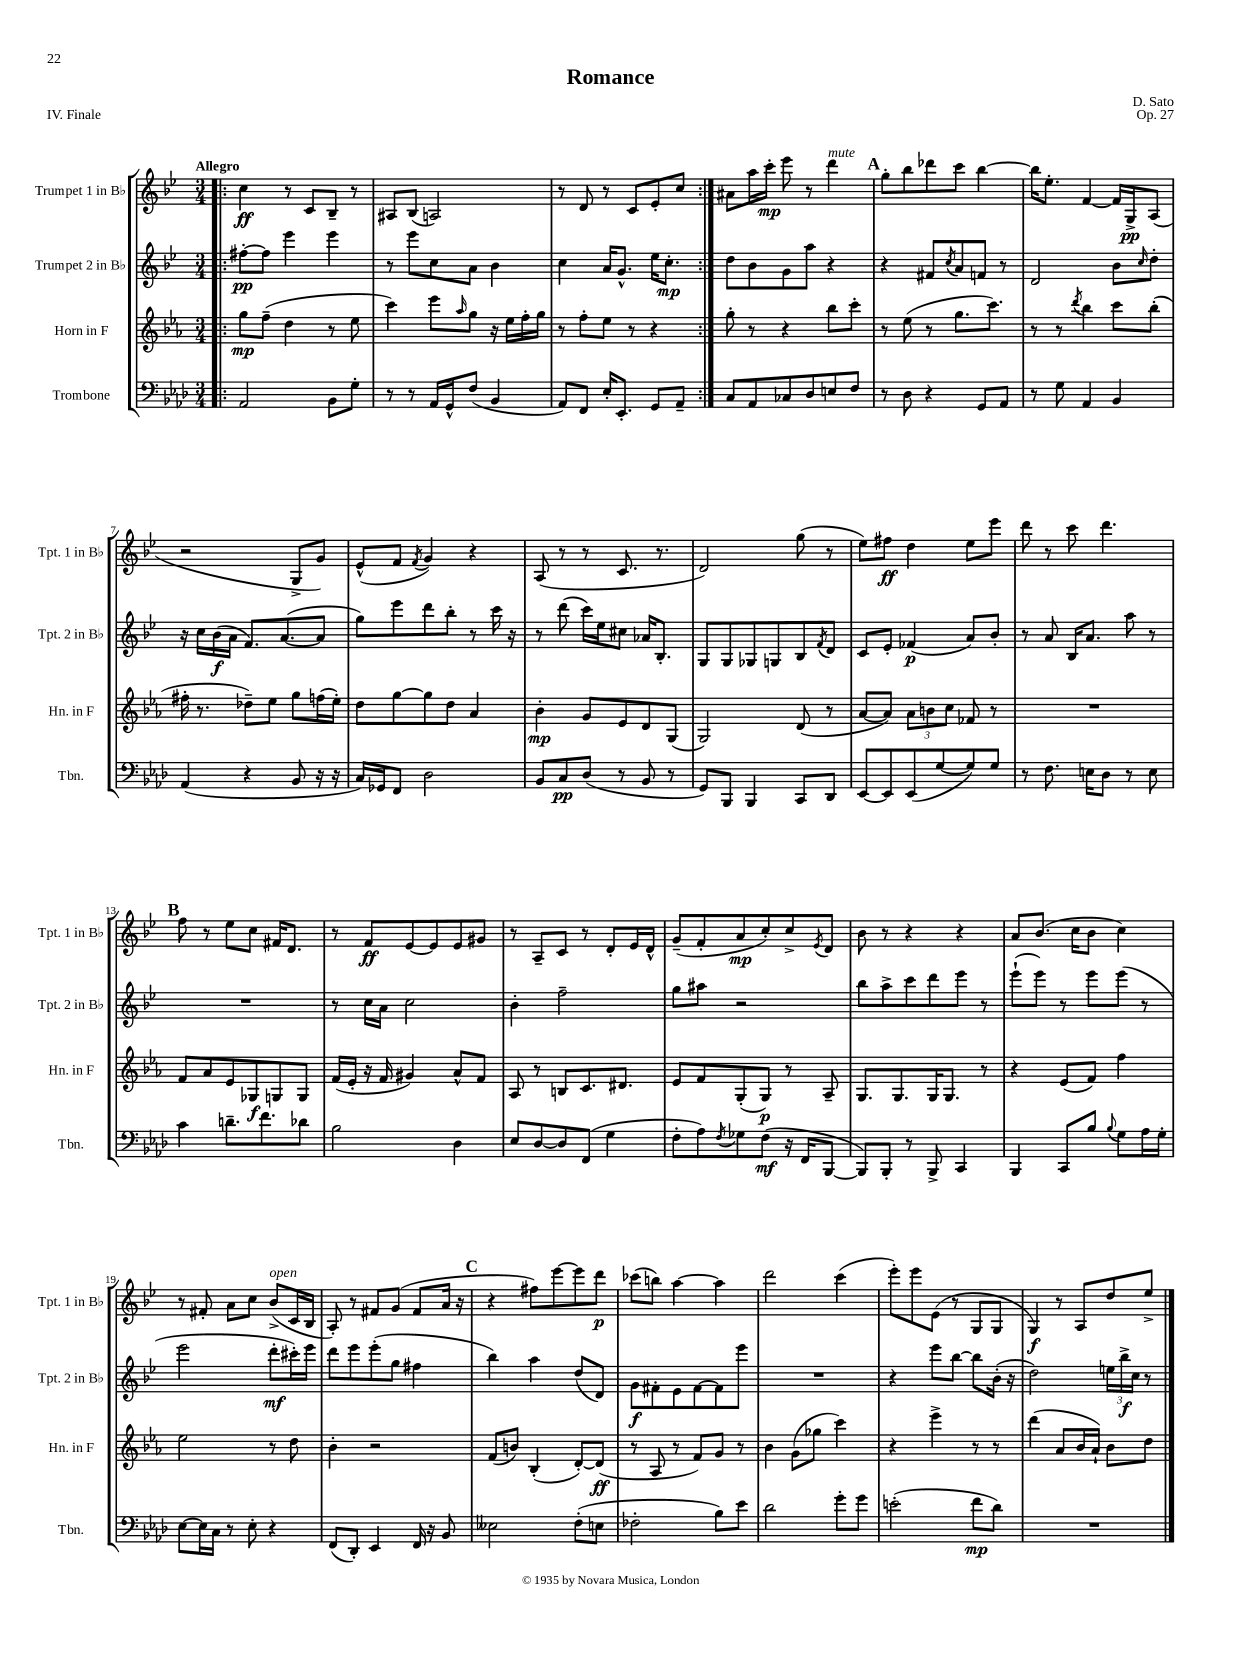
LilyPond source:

\header { title = "Romance" composer = "D. Sato" opus = "Op. 27" piece = "IV. Finale" }
<<
\new StaffGroup <<
\new Staff = "s0" \with { instrumentName = "Trumpet 1 in Bb" shortInstrumentName = "Tpt. 1 in Bb" } {
    \clef treble \key bes \major \numericTimeSignature \time 3/4 \tempo "Allegro"
    \repeat volta 2 { \bar ".|:" c''4\ff r8 c'8 bes8-- r8 |
    ais8 bes8( a2) |
    r8 d'8 r8 c'8 ees'8-. c''8 | }
    ais'8 a''16 c'''16-.\mp ees'''8 r8 d'''4^\markup { \italic "mute" } |
    \mark \markup { \bold "A" } g''8-. bes''8 des'''8 c'''8 bes''4~ |
    bes''16 ees''8.-. f'4~ f'16 g16->\pp a8( |
    r2 g8-> g'8) |
    ees'8-^( f'8 \acciaccatura { f'8 } g'4) r4 |
    a8( r8 r8 c'8. r8. |
    d'2) g''8( r8 |
    ees''8) fis''8\ff d''4 ees''8 ees'''8 |
    d'''8 r8 c'''8 d'''4. |
    \mark \markup { \bold "B" } f''8 r8 ees''8 c''8 fis'16 d'8. |
    r8 f'8\ff ees'8~ ees'8 ees'8 gis'8 |
    r8 a8-- c'8 r8 d'8-. ees'16 d'16-^ |
    g'8--( f'8-. a'8\mp c''8-.) c''8-> \acciaccatura { ees'8 } d'8 |
    bes'8 r8 r4 r4 |
    a'8 bes'8.( c''16 bes'8 c''4) |
    r8 fis'8-. a'8 c''8 bes'8->^\markup { \italic "open" }( c'16 bes16 |
    a8-.) r8 fis'8 g'8( fis'8 a'16 r16 |
    \mark \markup { \bold "C" } r4 fis''8) ees'''8~ ees'''8 d'''8\p |
    ces'''8( b''8) a''4~ a''4 |
    d'''2 c'''4( |
    ees'''8-.) ees'''8 ees'8( r8 g8 g8 |
    g4\f) r8 a8 d''8 ees''8-> \bar "|." |
}
\new Staff = "s1" \with { instrumentName = "Trumpet 2 in Bb" shortInstrumentName = "Tpt. 2 in Bb" } {
    \clef treble \key bes \major \numericTimeSignature \time 3/4
    \repeat volta 2 { \bar ".|:" fis''8~-.\pp fis''8 ees'''4 ees'''4 |
    r8 ees'''8 c''8 a'8 bes'4 |
    c''4 a'16 g'8.-^ ees''16 c''8.-.\mp | }
    d''8 bes'8 g'8 a''8 r4 |
    \mark \markup { \bold "A" } r4 fis'8 \acciaccatura { c''8 } a'8 f'8 r8 |
    d'2 bes'8 \grace { c''16 } d''8-. |
    r16 c''16 bes'16\f( a'16 f'8.) a'8.~( a'8 |
    g''8) ees'''8 d'''8 bes''8-. r8 c'''16 r16 |
    r8 d'''8( c'''16) ees''16 cis''8 aes'16 bes8.-. |
    g8 g8 ges8 g8 bes8 \acciaccatura { f'8 } d'8 |
    c'8 ees'8-. fes'4\p( a'8) bes'8-. |
    r8 a'8 bes16 a'8. a''8 r8 |
    \mark \markup { \bold "B" } R2. |
    r8 c''16 a'16 c''2 |
    bes'4-. f''2-- |
    g''8 ais''8 r2 |
    bes''8 a''8-> c'''8 d'''8 ees'''8 r8 |
    ees'''8-!( ees'''8) r8 ees'''8 ees'''8( r8 |
    ees'''2 d'''8-.\mf cis'''16-.) ees'''16 |
    d'''8 ees'''8 ees'''8-.( g''8 fis''4 |
    \mark \markup { \bold "C" } bes''4) a''4 d''8( d'8) |
    g'8\f fis'8-. ees'8 fis'8~ fis'8 ees'''8 |
    R2. |
    r4 ees'''8 bes''8~ bes''8 bes'16-.( r16 |
    d''2) \tuplet 3/2 { e''16 bes''16->\f c''16 } r8 \bar "|." |
}
\new Staff = "s2" \with { instrumentName = "Horn in F" shortInstrumentName = "Hn. in F" } {
    \clef treble \key ees \major \numericTimeSignature \time 3/4
    \repeat volta 2 { \bar ".|:" g''8\mp f''8--( d''4 r8 ees''8 |
    c'''4) ees'''8 \grace { aes''16 } g''8 r16 ees''16 f''16-. g''16 |
    r8 f''8-. ees''8 r8 r4 | }
    g''8-. r8 r4 bes''8 c'''8-. |
    \mark \markup { \bold "A" } r8 ees''8( r8 g''8. c'''8.) |
    r8 r8 \acciaccatura { d'''8 } bes''4 c'''8 bes''8-.( |
    fis''16-. r8. des''8--) ees''8 g''8 f''16( ees''16-.) |
    d''8 g''8~ g''8 d''8 aes'4 |
    bes'4-.\mp g'8 ees'8 d'8 g8( |
    g2) d'8( r8 |
    aes'8~ aes'8) \tuplet 3/2 { aes'8 b'8 c''8 } fes'8 r8 |
    R2. |
    \mark \markup { \bold "B" } f'8 aes'8 ees'8 ges8\f g8 g8 |
    f'16( ees'16-. r16 f'16 gis'4) aes'8-^ f'8 |
    aes8 r8 b8 c'8. dis'8. |
    ees'8 f'8 g8-.( g8\p) r8 aes8-- |
    g8. g8. g16 g8. r8 |
    r4 ees'8( f'8) f''4 |
    ees''2 r8 d''8 |
    bes'4-. r2 |
    \mark \markup { \bold "C" } f'8( b'8) bes4-.( d'8~-.) d'8\ff( |
    r8 aes8 r8 f'8) g'8 r8 |
    bes'4 g'8( ges''8 c'''4) |
    r4 ees'''4-> r8 r8 |
    d'''4( aes'8 bes'16 aes'16-!) bes'8 d''8 \bar "|." |
}
\new Staff = "s3" \with { instrumentName = "Trombone" shortInstrumentName = "Tbn." } {
    \clef bass \key aes \major \numericTimeSignature \time 3/4
    \repeat volta 2 { \bar ".|:" aes,2 bes,8 g8-. |
    r8 r8 aes,16 g,16-^ f8( bes,4 |
    aes,8) f,8 ees16-. ees,8.-. g,8 aes,8-- | }
    c8 aes,8 ces8 des8 e8 f8 |
    \mark \markup { \bold "A" } r8 des8 r4 g,8 aes,8 |
    r8 g8 aes,4 bes,4 |
    aes,4( r4 bes,8 r16 r16 |
    c16) ges,16 f,8 des2 |
    bes,8 c8\pp des8( r8 bes,8 r8 |
    g,8) bes,,8 bes,,4 c,8 des,8 |
    ees,8~ ees,8 ees,8( g8~ g8) g8 |
    r8 f8. e16 des8 r8 e8 |
    \mark \markup { \bold "B" } c'4 d'8.-- f'8. des'8 |
    bes2 des4 |
    ees8 des8~ des8 f,8( g4 |
    f8-. aes8) \acciaccatura { f8 } ges8 f8\mf( r16 f,16 bes,,8~ |
    bes,,8) bes,,8-. r8 bes,,8-> c,4 |
    bes,,4 c,8 bes8 \appoggiatura { bes8 } g8 aes16 g16-. |
    ees8~ ees16 c16 r8 ees8-. r4 |
    f,8( des,8-.) ees,4 f,16 r16 bes,8 |
    \mark \markup { \bold "C" } eeses2 f8-.( e8 |
    fes2-. bes8) ees'8 |
    des'2 g'8-. g'8 |
    e'2-.( f'8\mp des'8) |
    R2. \bar "|." |
}
>>
>>
